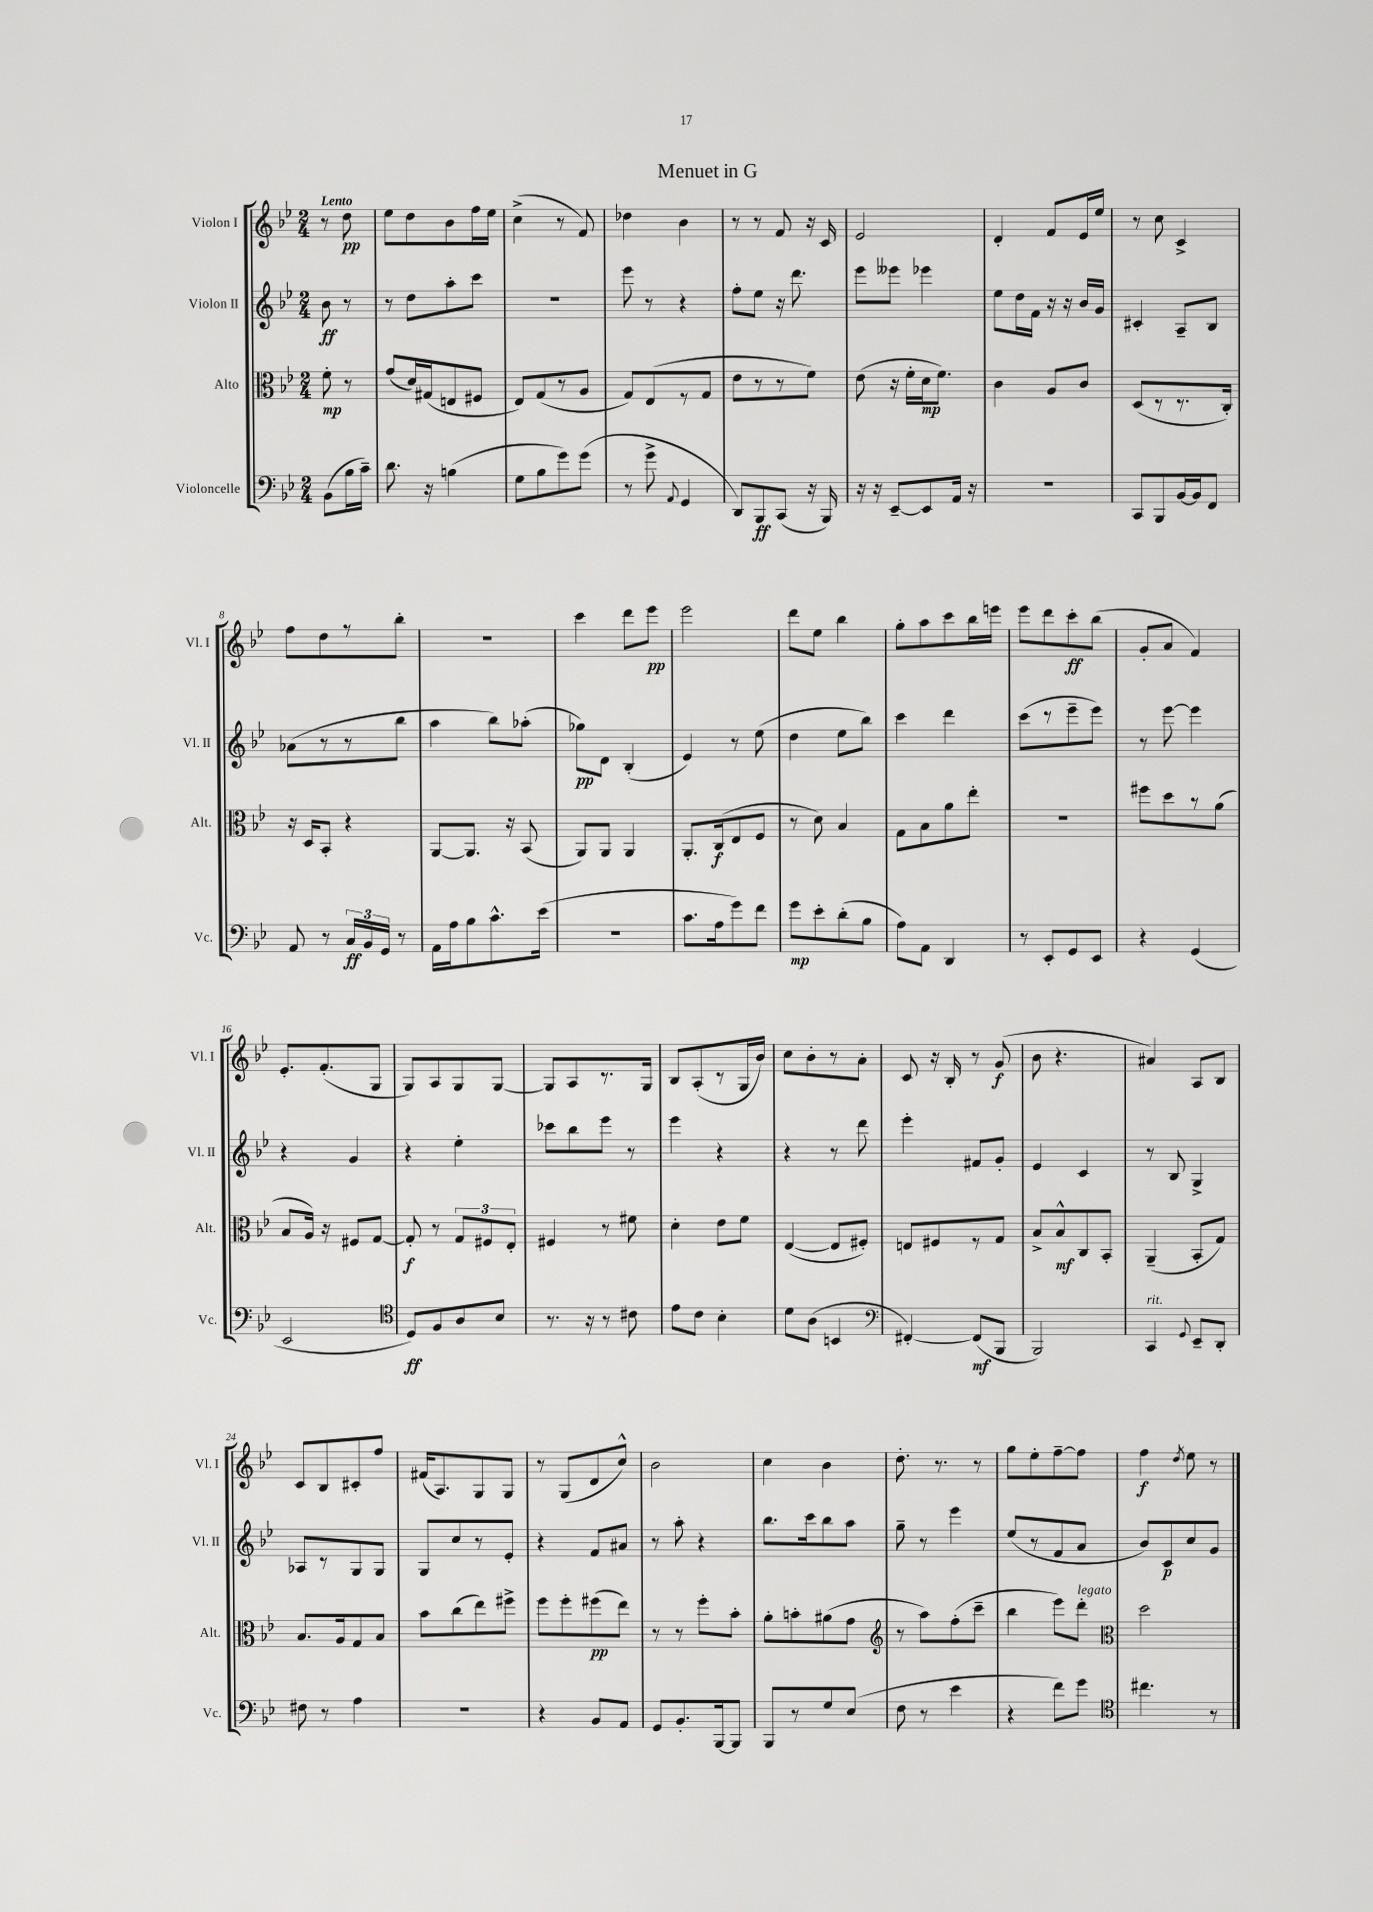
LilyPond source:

\header { title = "Menuet in G" }
<<
\new StaffGroup <<
\new Staff = "s0" \with { instrumentName = "Violon I" shortInstrumentName = "Vl. I" } {
    \clef treble \key bes \major \numericTimeSignature \time 2/4 \partial 4 \tempo "Lento"
    \autoBeamOff r8 d''8\pp |
    ees''8[ d''8 bes'8 f''16 ees''16] |
    c''4->( r8 f'8) |
    des''4 bes'4 |
    r8 r8 f'8 r16 c'16 |
    ees'2 |
    d'4-. f'8[ ees'16 ees''16] |
    r8 c''8 c'4-> |
    f''8[ d''8 r8 bes''8]-. |
    R2 |
    c'''4 d'''8[ ees'''8]\pp |
    ees'''2 |
    d'''8[ ees''8] bes''4 |
    g''8[-. a''8 c'''8 bes''16 e'''16] |
    ees'''8[ d'''8 c'''8-.\ff bes''8]( |
    g'8[-. a'8] f'4) |
    ees'8.[-. f'8.-.( g8] |
    g8[) a8 g8 g8]~ |
    g8[ a8 r8. g16] |
    bes8[ a8-.( r8 g16 bes'16]) |
    c''8[ bes'8-. r8 a'8]-. |
    c'8 r16 bes16-. r8 g'8\f( |
    bes'8 r4. |
    ais'4) a8[ bes8] |
    c'8[ bes8 cis'8-. f''8] |
    fis'16[( a8.) g8 g8] |
    r8 g8[( d'8 c''8]-^) |
    bes'2 |
    c''4 bes'4 |
    d''8.-. r8. r8 |
    g''8[ ees''8-. f''8~-- f''8] |
    f''4\f \acciaccatura { d''8 } ees''8 r8 \bar "|." |
}
\new Staff = "s1" \with { instrumentName = "Violon II" shortInstrumentName = "Vl. II" } {
    \clef treble \key bes \major \numericTimeSignature \time 2/4 \partial 4
    \autoBeamOff bes'8\ff r8 |
    r8 d''8[ a''8-. c'''8] |
    r2 |
    ees'''8 r8 r4 |
    f''8[-. ees''8] r16 d'''8. |
    ees'''8[ eeses'''8] ees'''4 |
    ees''8[ d''16 f'16] r16 r16 bes'16[ g'16] |
    cis'4-. a8[-- bes8] |
    aes'8[( r8 r8 bes''8] |
    a''4 bes''8[) aes''8]-.( |
    ges''8[\pp) d'8] bes4-.( |
    ees'4) r8 ees''8( |
    d''4 ees''8[ bes''8]) |
    c'''4 d'''4 |
    c'''8[( r8 ees'''8-- ees'''8]) |
    r8 ees'''8~ ees'''4 |
    r4 g'4 |
    r4 ees''4-. |
    ces'''8[ bes''8 ees'''8] r8 |
    ees'''4 r4 |
    r4 r8 d'''8 |
    ees'''4-. fis'8[ g'8]-. |
    ees'4 c'4 |
    r8 bes8 g4-> |
    aes8[ r8 g8 g8] |
    g8[ c''8 r8 ees'8]-. |
    r4 f'8[ ais'8] |
    r8 a''8-. r4 |
    bes''8.[ c'''16 bes''8 a''8] |
    g''8-- r8 ees'''4 |
    ees''8[( r8 f'8 a'8] |
    bes'8[) c'8\p c''8 g'8] \bar "|." |
}
\new Staff = "s2" \with { instrumentName = "Alto" shortInstrumentName = "Alt." } {
    \clef alto \key bes \major \numericTimeSignature \time 2/4 \partial 4
    \autoBeamOff f'8-.\mp r8 |
    g'8[( d'16) gis16( e8 fis8] |
    ees8[) g8( r8 a8] |
    g8[) ees8( r8 g8] |
    ees'8[ r8 r8 f'8]) |
    ees'8( r16 f'16[-. d'16\mp f'8.]) |
    c'4 a8[ c'8] |
    d8[( r8 r8. c16]-.) |
    r16 d16[ bes,8]-. r4 |
    a,8[~ a,8.] r16 bes,8( |
    a,8[) a,8] a,4 |
    a,8.[-. c16\f( ees8 f8] |
    r8 d'8) bes4 |
    g8[ bes8 a'8 ees''8]-. |
    r2 |
    fis''8[ d''8 r8 a'8]( |
    bes8[ a16]) r16 fis8[ g8]~ |
    g8-.\f r8 \tuplet 3/2 { g8[ fis8 ees8]-. } |
    fis4 r8 fis'8 |
    d'4-. ees'8[ f'8] |
    ees4~( ees8[ fis8]-.) |
    e8[ fis8 r8 g8] |
    bes8[-> bes8-^\mf c8 bes,8]-. |
    a,4--( bes,8[-. g8]) |
    bes8.[ a16 g8 bes8] |
    bes'8[ c''8( ees''8) fis''8]-> |
    f''8[ f''8-. fis''8\pp( ees''8]) |
    r8 r8 f''8[-. bes'8]-. |
    a'8[-. b'8-. ais'8( g'8] |
    \clef treble r8 a''8[) f''8-.( c'''8]-- |
    bes''4 ees'''8[) d'''8]-.^\markup { \italic "legato" } |
    \clef alto d''2 \bar "|." |
}
\new Staff = "s3" \with { instrumentName = "Violoncelle" shortInstrumentName = "Vc." } {
    \clef bass \key bes \major \numericTimeSignature \time 2/4 \partial 4
    \autoBeamOff bes,8[( bes16 c'16]--) |
    d'8. r16 b4( |
    g8[ bes8 g'8) g'8]( |
    r8 g'8-> \appoggiatura { a,8 } g,4 |
    d,8[) bes,,8\ff c,8]( r16 bes,,16) |
    r16 r16 ees,8[~-- ees,8 a,16] r16 |
    R2 |
    c,8[ bes,,8 bes,16~ bes,16 f,8] |
    a,8 r8 \tuplet 3/2 { c16[\ff bes,16 g,16] } r8 |
    a,16[ a16 bes8 c'8.-^ ees'16]( |
    R2 |
    c'8.[ a16 g'8) f'8] |
    g'8[\mp ees'8-. d'8-.( bes8] |
    a8[) a,8] d,4 |
    r8 ees,8[-. g,8 ees,8] |
    r4 g,4( |
    ees,2 |
    \clef tenor d8[\ff) f8 a8 bes8] |
    r8. r16 r8 cis'8 |
    ees'8[ c'8] bes4-. |
    d'8[ a8]( b,4 |
    \clef bass fis,4~-.) fis,8[\mf( bes,,8] |
    bes,,2) |
    c,4^\markup { \italic "rit." } \appoggiatura { g,8 } ees,8[-- d,8]-. |
    fis8 r8 a4 |
    R2 |
    r4 bes,8[ a,8] |
    g,8[ bes,8.-. bes,,16~ bes,,8] |
    bes,,8[ r8 g8 ees8]( |
    f8 r8 ees'4 |
    r4 f'8[) g'8] |
    \clef tenor cis''4. r8 \bar "|." |
}
>>
>>
